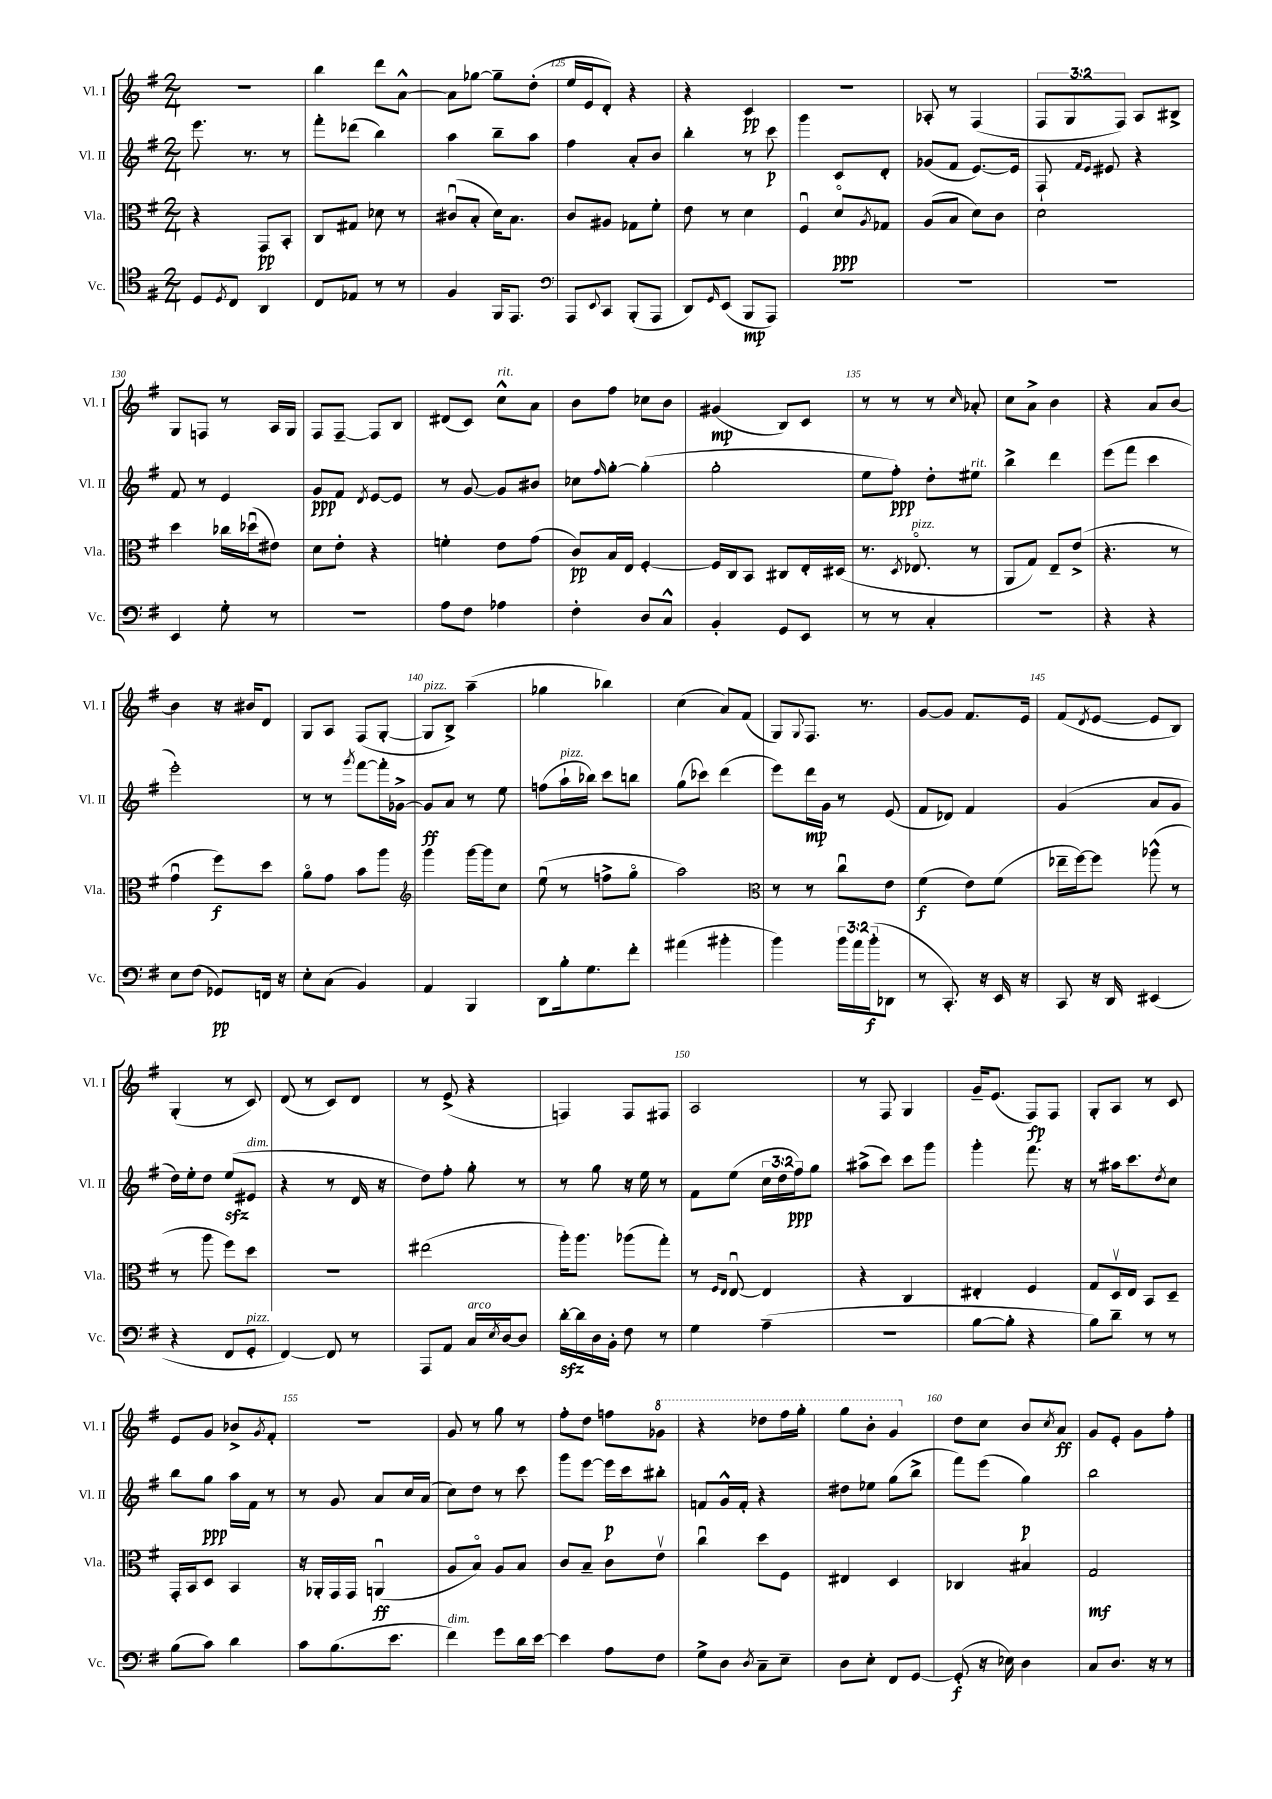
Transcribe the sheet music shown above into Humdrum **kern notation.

**kern	**kern	**kern	**kern
*staff4	*staff3	*staff2	*staff1
*clefC4	*clefC3	*clefG2	*clefG2
*k[f#]	*k[f#]	*k[f#]	*k[f#]
*M2/4	*M2/4	*M2/4	*M2/4
8D	4r	8.eee	2r
8qD	.	.	.
8C	.	.	.
.	.	8.r	.
4AA	8GG	.	.
.	8BB'	8r	.
=	=	=	=
8C	8C	8fff#'	4bb
8E-	8G#	(8ddd-	.
8r	8d-	4bb)	8ddd
8r	8r	.	[8a^^
=	=	=	=
4F#	(8c#u	4aa	8a]
.	8B'	.	[8gg-
16FF#	16d)	8bb~	8gg-~]
8.EE	8.B	.	.
.	.	8aa	(8dd'
=	=	=	=
*clefF4	*	*	*
8AAA	8c	4ff#	16ee
.	.	.	16e
8qqEE	.	.	.
8CC	8A#	.	8d')
(8BBB'	8G-	8a'	4r
8AAA	8f#'	8b	.
=	=	=	=
8DD)	8e	4bb'	4r
16qqGG	.	.	.
(8EE	8r	.	.
8BBB	4d	8r	4c
8AAA)	.	8ccc	.
=	=	=	=
2r	4F#u	4ggg	2r
.	8do	8c	.
.	8qA	.	.
.	8G-	8d'	.
=	=	=	=
2r	(8A	(8g-	8A-'
.	8B	8f#	8r
.	8d)	[8.e)	(4F#
.	8c	.	.
.	.	16e]	.
=	=	=	=
2r	2d	8F#`	12F#
.	.	.	12G
.	.	16qqf#	.
.	.	16qqe	.
.	.	8e#	.
.	.	.	12F#)
.	.	4r	8A
.	.	.	8B#^
=	=	=	=
4EE	4dd	8f#	8G
.	.	8r	8F
8G'	16cc-	4e	8r
.	(16dd-u	.	.
8r	8e#)	.	16A
.	.	.	16G
=	=	=	=
2r	8d	8g	8F#
.	8e'	8f#	[8F#~
.	.	8qd	.
.	4r	[8e	8F#]
.	.	8e]	8B
=	=	=	=
8A	4f'	8r	(8d#
8F#	.	[8g	8c)
4A-	8e	8g]	8cc^^
.	(8g	8b#	8a
=	=	=	=
4F#'	8c)	8cc-	8b
.	.	16qqff#	.
.	16B	[8gg'	8ff#
.	16E	.	.
8D	[4F#'	(4gg']	8cc-
8C^^	.	.	8b
=	=	=	=
4BB'	16F#]	2gg'	(4g#
.	16C	.	.
.	8BB	.	.
8GG	8C#	.	8B)
8EE	16E'	.	8c
.	(16D#	.	.
=	=	=	=
8r	8.r	8ee	8r
8r	.	8ff#')	8r
.	8qD	.	.
.	8.E-o	.	.
4C'	.	8dd'	8r
.	.	.	16qqcc
.	8r	8ee#	8a-'
=	=	=	=
2r	8AA	4bb^	8cc
.	8G)	.	8a^
.	8E~	4ddd	4b
.	(8e^	.	.
=	=	=	=
4r	4.r	(8eee	4r
.	.	8fff#	.
4r	.	4ccc	8a
.	8r	.	[8b
=	=	=	=
8E	4gu	2eee')	4b]
(8F#	.	.	.
8GG-)	8ff#)	.	16r
.	.	.	16b#
16FF	8dd	.	8d
16r	.	.	.
=	=	=	=
8E'	8ao	8r	8G
(8C	8g	8r	8A
.	.	8qggg	.
4BB)	8b	[8fff#	(8F#
.	8aa	16fff#']	[8G'
.	.	[16g-^	.
=	=	=	=
*	*clefG2	*	*
4AA	4ggg	8g-]	8G]
.	.	8a	8B^)
4BBB	[16ggg	8r	(4aa~
.	16ggg]	.	.
.	8cc	8ee	.
=	=	=	=
8DD	(8eeu	(8ff	4gg-
16B'	8r	16aa`	.
8.G	.	16bb-)	.
.	8ff^	8ccc	4bb-)
8f#'	8ggo	8bb	.
=	=	=	=
(4a#	2aa)	(8gg	(4cc
.	.	8ccc-)	.
4b#'	.	(4ddd	8a)
.	.	.	(8f#
=	=	=	=
*	*clefC3	*	*
4b)	8r	8eee)	8G)
.	.	.	8qqG
.	8r	16ddd	8.F#
.	.	16g	.
24b	8ccu	8r	.
24a	.	.	.
.	.	.	8.r
(24b'	.	.	.
8DD-	8e	(8e	.
=	=	=	=
8r	(4f#	8f#	[8g
8.CC')	.	8d-)	8g]
.	8e)	4f#	8.f#
16r	.	.	.
16EE	(8f#	.	.
16r	.	.	16e
=	=	=	=
8CC	16ee-~	(4g	(8f#
.	[16ff#)	.	.
.	.	.	8qd
16r	8ff#]	.	[8e
16DD	.	.	.
(4EE#	(8aa-^^	8a	8e]
.	8r	8g	8B)
=	=	=	=
4r	8r	16dd)	(4G'
.	.	16ee'	.
.	8aa	8dd	.
8FF#	8ff#)	(8ee	8r
8GG'	8dd	8e#	8c)
=	=	=	=
[4FF#)	2r	4r	(8d
.	.	.	8r
8FF#]	.	8r	8c)
8r	.	16d	8d
.	.	16r	.
=	=	=	=
8AAA	(2ee#	8dd)	8r
8AA	.	8ff#'	(8e^
16C	.	8gg'	4r
8qE	.	.	.
[16D	.	.	.
8D]	.	8r	.
=	=	=	=
[16d'	16aa')	8r	4F)
16d]	8.aa	.	.
16D	.	8gg	.
16BB'	.	.	.
8F#	(8aa-	16r	8F
.	.	16ee	.
8r	8gg')	8r	8F#
=	=	=	=
4G	8r	8f#	2A
.	16qqF#	.	.
.	16qqE	.	.
.	[8Eu	(8ee	.
(4A~	4E]	24cc	.
.	.	24dd	.
.	.	24ff#)	.
.	.	8gg	.
=	=	=	=
2r	4r	(8aa#^	8r
.	.	8ccc)	8F#
.	4C	8ccc	4G
.	.	8ggg	.
=	=	=	=
[8B	4E#'	4ggg'	16g~
.	.	.	(8.e
8B']	.	.	.
4r	4F#	8.fff#	8F#)
.	.	.	8F#
.	.	16r	.
=	=	=	=
8B)	8G	8r	8G'
8d~	16Dv	16aa#	8A
.	16E	8.ccc	.
8r	8BB	.	8r
.	.	8qdd	.
8r	8D~	8cc	8c
=	=	=	=
(8B	16GG'	8bb	8e
.	16BB	.	.
8c)	8D	8gg	8g
4d	4BB	16aa	8b-^
.	.	16f#	.
.	.	.	8qg
.	.	8r	8f#'
=	=	=	=
8c	16r	8r	2r
.	16AA-'	.	.
(8.B	16GG	8g	.
.	16GG	.	.
.	(4AAu	8a	.
8.e	.	.	.
.	.	16cc	.
.	.	(16a	.
=	=	=	=
4f#)	8A	8cc)	8g
.	8Bo)	8dd	8r
8g	8A	8r	8gg
16d	8B	8ccc	8r
[16e	.	.	.
=	=	=	=
4e]	8c	8ggg	8ff#'
.	8B~	[8eee	8dd
8A	8c	16eee]	8ff
.	.	16ccc	.
8F#	8ev	8bb#'	8gg-
=	=	=	=
8G^	4ccu	8f	4r
8D	.	16g^^	.
.	.	16f'	.
8qD	.	.	.
8C~	8dd	4r	8ddd-
8E~	8F#	.	16fff#
.	.	.	16ggg'
=	=	=	=
8D	4E#	8dd#	8ggg
8E'	.	8ee-	8bb'
8FF#	4D	(8gg	4gg
[8GG	.	8bb^	.
=	=	=	=
(8GG']	4C-	8fff#)	8dd
16r	.	(8eee	8cc
16E-)	.	.	.
4D	4B#	4gg)	8b
.	.	.	8qcc
.	.	.	8a
=	=	=	=
8C	2G	2bb	8g
8.D	.	.	8e'
.	.	.	8g
16r	.	.	.
8r	.	.	8ff#'
==	==	==	==
*-	*-	*-	*-
